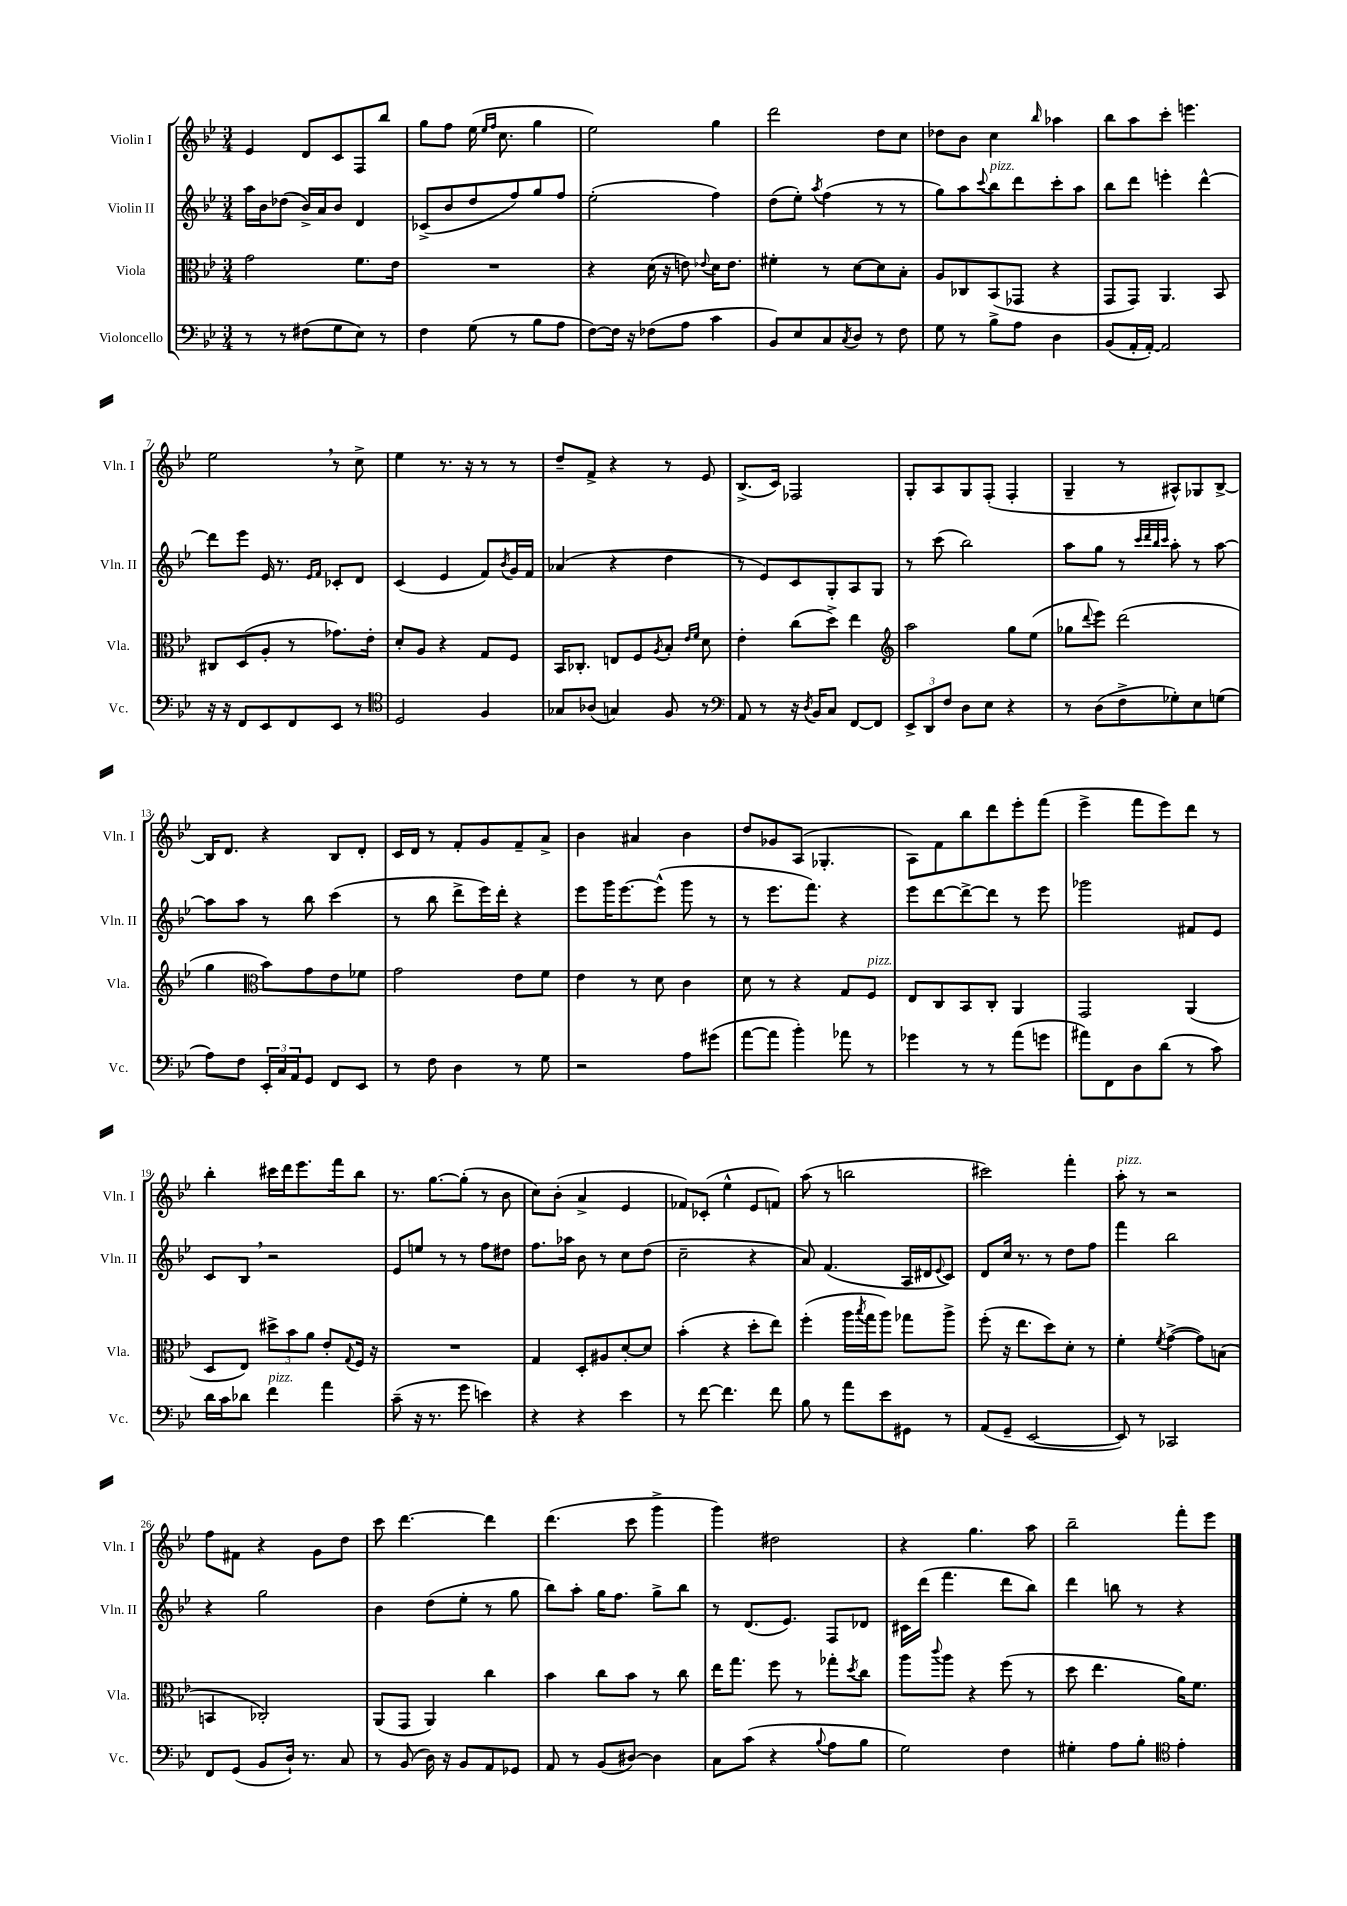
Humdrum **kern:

**kern	**kern	**kern	**kern
*staff4	*staff3	*staff2	*staff1
*clefF4	*clefC3	*clefG2	*clefG2
*k[b-e-]	*k[b-e-]	*k[b-e-]	*k[b-e-]
*M3/4	*M3/4	*M3/4	*M3/4
8r	2g	16aa	4e-
.	.	16b-	.
8r	.	(8dd-	.
(8F#	.	16b-^)	8d
.	.	16a	.
8G	.	8b-	8c
8E-)	8.f	4d	8F
8r	.	.	8bb-
.	16e-	.	.
=	=	=	=
4F	2.r	(8c-^	8gg
.	.	8b-	8ff
(8G	.	8dd	(16ee-
.	.	.	16qqee-
.	.	.	16qqff
.	.	.	8.cc
8r	.	8ff)	.
8B-	.	8gg	4gg
8A	.	8ff	.
=	=	=	=
[8F)	4r	(2ee-'	2ee-)
16F]	.	.	.
16r	.	.	.
(8F-	(16d	.	.
.	16r	.	.
8A	8e)	.	.
.	8qqe-	.	.
4c	16d	4ff)	4gg
.	8.e-	.	.
=	=	=	=
8BB-)	4f#'	(8dd	2ddd
8E-	.	8ee-')	.
.	.	8qaa	.
8C	8r	(4ff	.
8qC	.	.	.
8D	[8d	.	.
8r	8d]	8r	8dd
8F	8B-'	8r	8cc
=	=	=	=
8G	8A	8gg)	8dd-
8r	8C-	8aa	8b-
.	.	8qqccc	.
8B-^	(8BB-	8bb-	4cc
8A	8GG-	8ddd	.
.	.	.	16qqbb-
4D	4r	8ccc'	4aa-
.	.	8aa	.
=	=	=	=
(8BB-	8GG	8bb-	8bb-
16AA'	8GG)	8ddd	8aa
[16AA')	.	.	.
2AA]	4.AA	4eee'	8ccc'
.	.	.	4.eee
.	.	[4ddd^^	.
.	8BB-	.	.
=	=	=	=
16r	8C#	8ddd]	2ee-
16r	.	.	.
8FF	(8D	8eee-	.
8EE-	8A'	16e-	.
.	.	8.r	.
8FF	8r	.	.
.	.	16qqe-	.
.	.	16qqf	.
8EE-	8.g-)	8c-'	8r
8r	.	8d	8cc^
.	16e-'	.	.
=	=	=	=
*clefC4	*	*	*
2D	8d'	(4c	4ee-
.	8A	.	.
.	4r	4e-	8.r
.	.	.	16r
4F	8G	8f)	8r
.	.	8qb-	.
.	8F	16g	8r
.	.	16f	.
=	=	=	=
8G-	16BB-	(4a-	8dd~
.	8.C-'	.	.
(8A-	.	.	8f^
4G)	8E	4r	4r
.	8F	.	.
.	8qA	.	.
8F	8B-'	4dd	8r
.	16qqe-	.	.
.	16qqf	.	.
8r	8d	.	8e-
=	=	=	=
*clefF4	*	*	*
8AA	4e-'	8r	(8.B-^
8r	.	8e-)	.
.	.	.	16c)
16r	(8cc	8c	2F-
8qD	.	.	.
16BB-	.	.	.
8C	8dd^)	8G'	.
[8FF	4ee-	8A	.
8FF]	.	8G	.
=	=	=	=
*	*clefG2	*	*
12EE-^	2aa	8r	8G'
12DD	.	.	.
.	.	(8ccc	8A
12F	.	.	.
8D	.	2bb-)	8G
8E-	.	.	(8F'
4r	8gg	.	4F'
.	(8ee-	.	.
=	=	=	=
8r	8gg-	8aa	4G~
.	8qqddd	.	.
(8D	8eee-)	8gg	.
8F^	(2ddd	8r	8r
.	.	32qqccc	.
.	.	32qqddd	.
.	.	32qqbb-	.
.	.	32qqccc	.
8G-')	.	8aa'	8A#^^)
8E-	.	8r	8G-
(8G	.	[8aa	[8B-^
=	=	=	=
8A)	4gg	8aa]	16B-]
.	.	.	8.d
8F	.	8aa	.
*	*clefC3	*	*
24EE-'	8b-)	8r	4r
24C	.	.	.
24AA	.	.	.
8GG	8g	8bb-	.
8FF	8e-	(4ccc	8B-
8EE-	8f-	.	8d'
=	=	=	=
8r	2g	8r	16c
.	.	.	16d
8F	.	8bb-	8r
4D	.	8ddd^	8f'
.	.	16eee-)	8g
.	.	16ddd'	.
8r	8e-	4r	8f~
8G	8f	.	8a^
=	=	=	=
2r	4e-	8eee-	4b-
.	.	16ggg	.
.	.	[8.eee-	.
.	8r	.	4a#
.	8d	(8eee-^^]	.
8A	4c	8ggg	4b-
(8g#	.	8r	.
=	=	=	=
[8a	8d	8r	8dd
8a]	8r	8.eee-	8g-
4b-')	4r	.	(8A
.	.	8.fff)	.
.	.	.	4.G-'
8a-	8G	4r	.
8r	8F	.	.
=	=	=	=
4g-	8E-	8eee-	8A)
.	8C	[8ddd	8f
8r	8BB-	8ddd^_	8bb-
8r	8C'	8ddd]	8ddd
(8a	4AA	8r	8eee-'
8g	.	8eee-	(8fff
=	=	=	=
8a#)	2GG	2ggg-	4eee-^
8FF	.	.	.
8D	.	.	8fff
(8d	.	.	8eee-)
8r	(4AA	8f#	8ddd
8c)	.	8e-	8r
=	=	=	=
16d	8D	8c	4bb-'
16c	.	.	.
8d-	8E-)	8B-	.
4f	12dd#^	2r	16ccc#
.	.	.	16ddd
.	12b-	.	.
.	.	.	8.eee-
.	12a	.	.
4a	8e-'	.	.
.	.	.	16fff
.	8qqG	.	.
.	16F	.	8bb-
.	16r	.	.
=	=	=	=
(8c~	2.r	8e-	8.r
16r	.	8ee	.
8.r	.	.	[8.gg
.	.	8r	.
8g	.	8r	(8gg']
4e)	.	8ff	8r
.	.	8dd#	8b-
=	=	=	=
4r	4G	8.ff	8cc)
.	.	.	(8b-'
.	.	16aa-	.
4r	8D'	8b-	4a^
.	8A#	8r	.
4e-	[8d'	8cc	4e-
.	8d]	(8dd	.
=	=	=	=
8r	(4b-'	2cc~	8f-)
[8f	.	.	(8c-'
4.f]	4r	.	4ee-^^
.	8dd'	4r	8e-
8f	8ee-)	.	8f)
=	=	=	=
8B-	(4ff'	8a)	(8aa
8r	.	(4.f	8r
8a	16aa	.	2bb
.	8qbb-	.	.
.	16gg	.	.
8e-	8aa)	.	.
8GG#	8gg-	16A	.
.	.	16d#	.
.	.	8qqe-	.
8r	8aa^	8c)	.
=	=	=	=
(8AA	(8ff'	8d	2ccc#)
8GG~	16r	16cc	.
.	8.ee-	8.r	.
[2EE-	.	.	.
.	8dd)	8r	.
.	8d'	8dd	4fff'
.	8r	8ff	.
=	=	=	=
8EE-])	4f'	4fff	8aa'
8r	.	.	8r
.	8qf	.	.
2CC-	([4g^	2bb-	2r
.	8g])	.	.
.	(8B	.	.
=	=	=	=
8FF	4BB	4r	8ff
(8GG	.	.	8f#
8BB-	2C-')	2gg	4r
16D`)	.	.	.
8.r	.	.	.
.	.	.	8g
8C	.	.	8dd
=	=	=	=
8r	(8AA	4b-	8ccc
(8BB-	8GG	.	[4.ddd
16D)	4AA)	(8dd	.
16r	.	.	.
8BB-	.	8ee-'	.
8AA	4cc	8r	4ddd]
8GG-	.	8gg	.
=	=	=	=
8AA	4b-	8bb-)	(4.ddd
8r	.	8aa'	.
(8BB-	8cc	16gg	.
.	.	8.ff	.
[8D#)	8b-	.	8ccc
4D#]	8r	8gg^	4ggg^
.	8cc	8bb-	.
=	=	=	=
8C	16ee-	8r	4ggg)
.	8.gg	.	.
(8c	.	(8.d	.
4r	8ff	.	2dd#
.	.	8.e-)	.
.	8r	.	.
8qqB-	.	.	.
8A	8gg-'	8F	.
.	8qdd	.	.
8B-	8cc	8d-	.
=	=	=	=
2G)	8aa	16c#	4r
.	.	(16ddd	.
.	8qqccc	.	.
.	8aa	4.fff	.
.	4r	.	4.gg
4F	(8ff	8ddd	.
.	8r	8bb-)	8aa
=	=	=	=
4G#'	8dd	4ddd	2bb-~
.	4.ee-	.	.
8A	.	8bb	.
8B-'	.	8r	.
*clefC4	*	*	*
4e-'	16a)	4r	8fff'
.	8.f	.	.
.	.	.	8eee-
==	==	==	==
*-	*-	*-	*-
